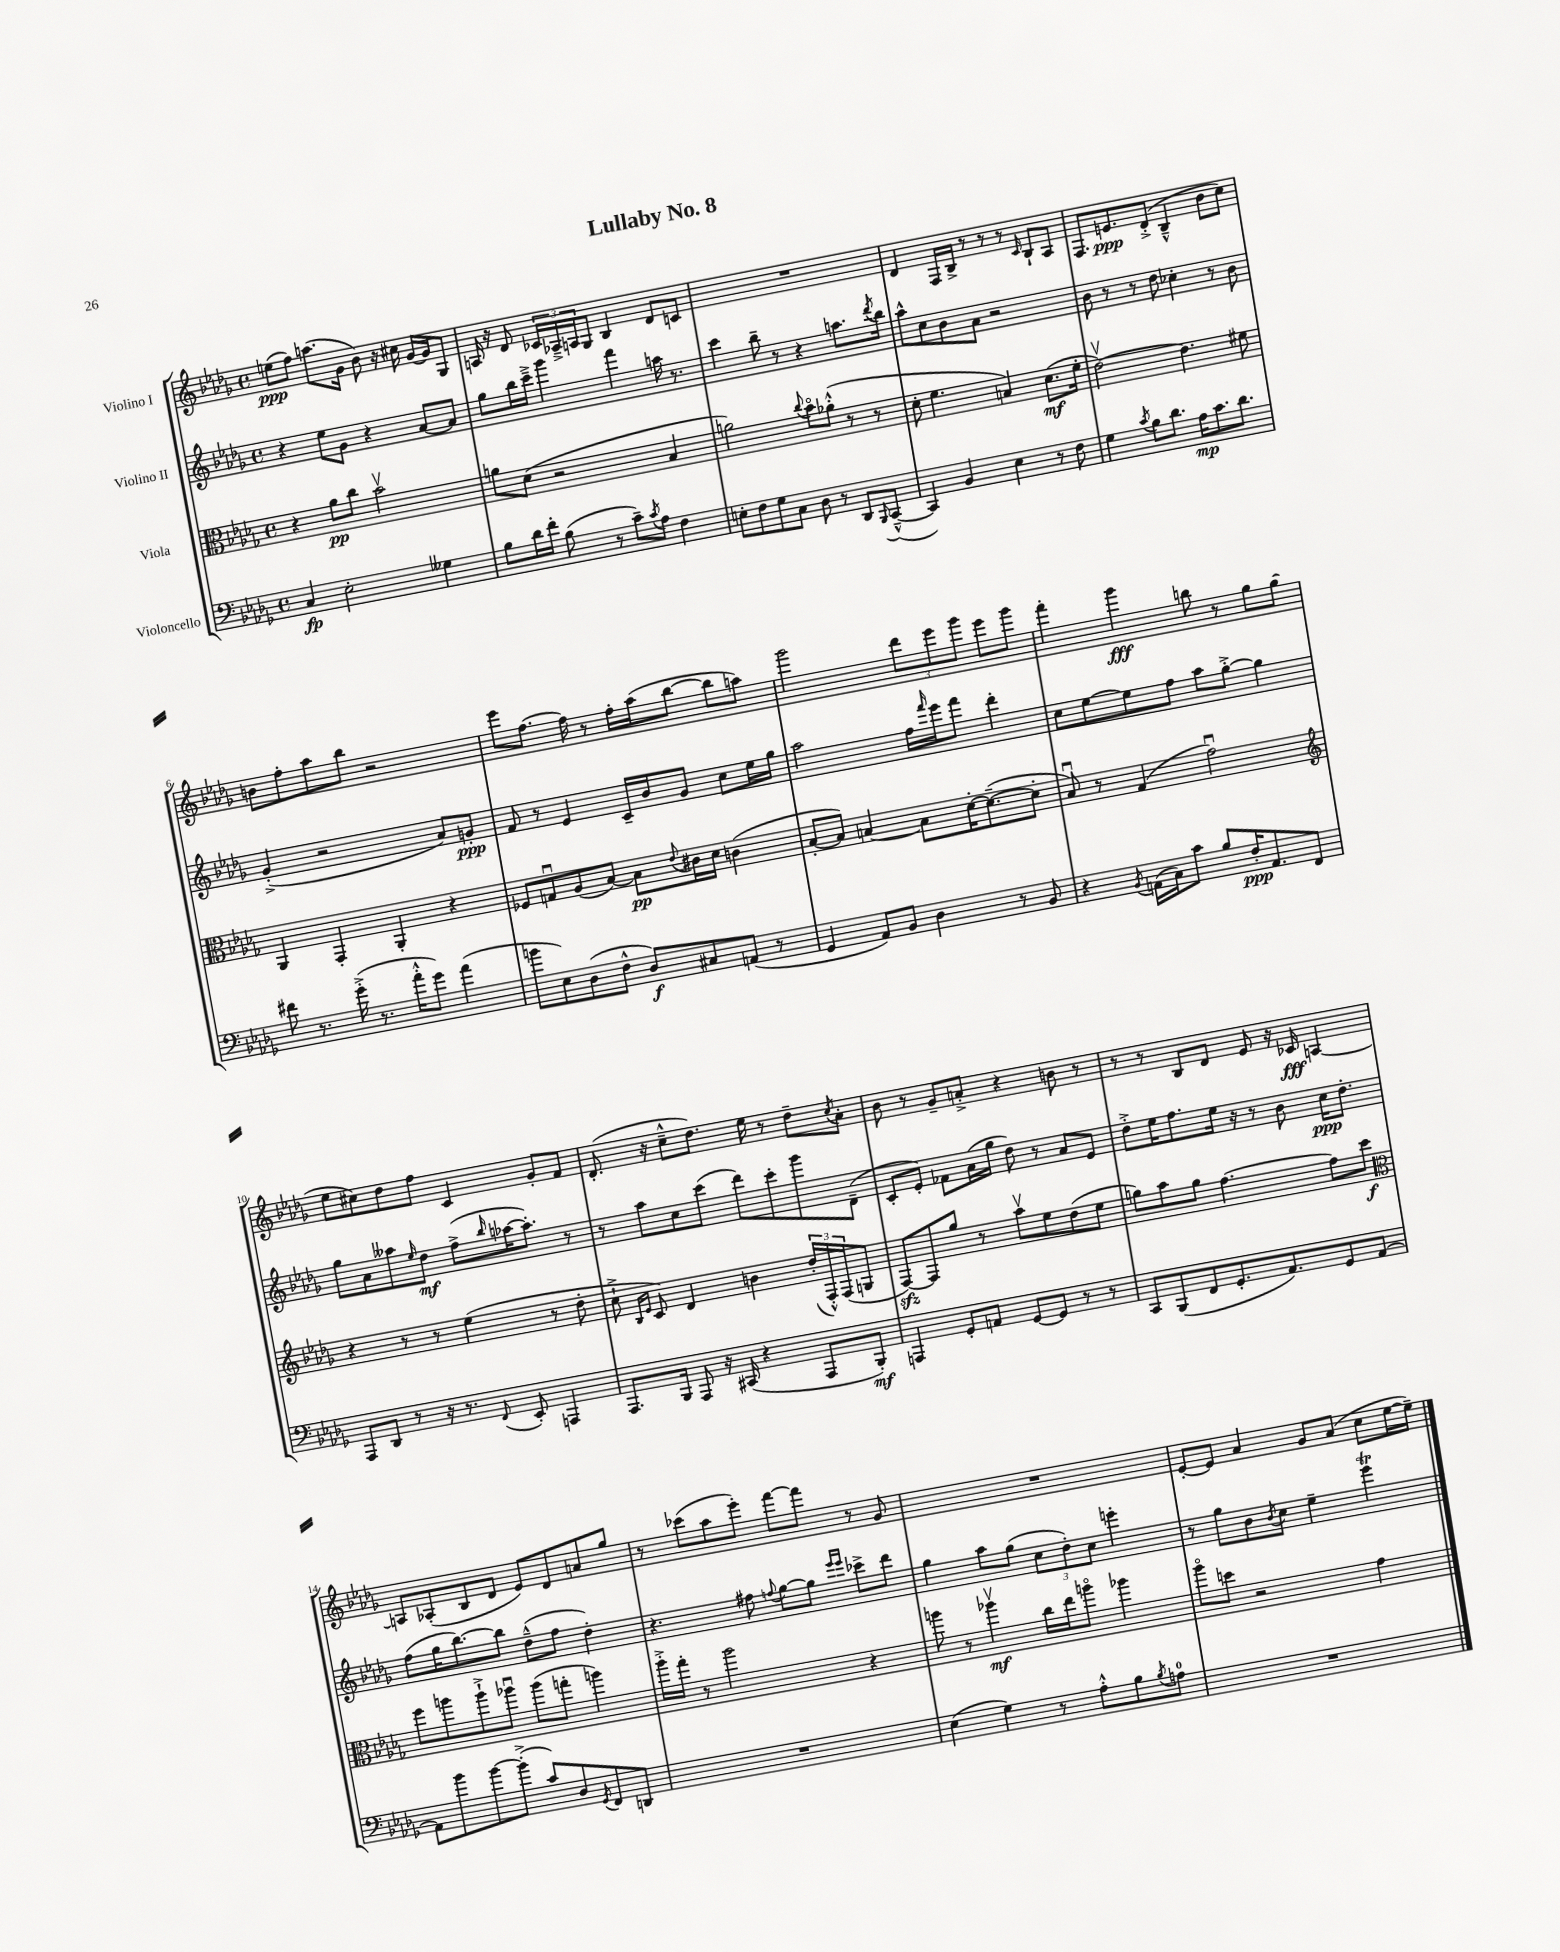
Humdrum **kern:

**kern	**dynam	**kern	**dynam	**kern	**dynam	**kern	**dynam
*part4	*part4	*part3	*part3	*part2	*part2	*part1	*part1
*staff4	*staff4	*staff3	*staff3	*staff2	*staff2	*staff1	*staff1
*I"Violoncello	*	*I"Viola	*	*I"Violino II	*	*I"Violino I	*
*clefF4	*	*clefC3	*	*clefG2	*	*clefG2	*
*k[b-e-a-d-g-]	*	*k[b-e-a-d-g-]	*	*k[b-e-a-d-g-]	*	*k[b-e-a-d-g-]	*
*M4/4	*	*M4/4	*	*M4/4	*	*M4/4	*
*met(c)	*	*met(c)	*	*met(c)	*	*met(c)	*
=1	=1	=1	=1	=1	=1	=1	=1
4C/	fp	4r	.	4r	.	(8een\L	ppp
.	.	.	.	.	.	8ff\J)	.
2E-'\	.	8a-\L	pp	8ee-\L	.	(8.aan\L	.
.	.	8cc\J	.	8g-\J	.	.	.
.	.	.	.	.	.	16g-\Jk	.
.	.	2b-v\	.	4r	.	8b-\)	.
.	.	.	.	.	.	16r	.
.	.	.	.	.	.	16cc#X\	.
4G--X\	.	.	.	[8a-/L	.	[16g-/LL	.
.	.	.	.	.	.	16g-/J]	.
.	.	.	.	8a-/J]	.	8G-/J	.
=2	=2	=2	=2	=2	=2	=2	=2
8B-\L	.	8an\L	.	8gg-\L	.	16An/	.
.	.	.	.	.	.	16r	.
16d-\L	.	(8d-\J	.	16bb-\L	.	8d-/	.
16f'\JJ	.	.	.	16ccc~^\JJ	.	.	.
(8B-\	.	2r	.	4ggg-\	.	24c-X/LL	.
.	.	.	.	.	.	24A-X~^/	.
.	.	.	.	.	.	24An/J	.
8r	.	.	.	.	.	8G-/J	.
8c~\L)	.	.	.	4fff\	.	4B-/	.
8qc/	.	.	.	.	.	.	.
8A-\J	.	.	.	.	.	.	.
4F\	.	4B-/	.	16aan\	.	8d-/L	.
.	.	.	.	8.r	.	.	.
.	.	.	.	.	.	8cn/J	.
=3	=3	=3	=3	=3	=3	=3	=3
8En'\L	.	2an\)	.	4ccc\	.	1r	.
8F\	.	.	.	.	.	.	.
8G-\	.	.	.	8bb-~\	.	.	.
8C\J	.	.	.	8r	.	.	.
.	.	8qqcc/	.	.	.	.	.
8D-\	.	8b-\L	.	4r	.	.	.
8r	.	(8a-X'^^\J	.	.	.	.	.
8DD-/L	.	8r	.	8.aan\L	.	.	.
8qqBBB-/	.	.	.	.	.	.	.
([8CC~^^/J	.	8r	.	.	.	.	.
.	.	.	.	8qddd-/	.	.	.
.	.	.	.	16bb-\Jk	.	.	.
=4	=4	=4	=4	=4	=4	=4	=4
4CC/])	.	8d-'\	.	8aa-^^\L	.	4d-/	.
.	.	4.f\	.	8cc\	.	.	.
4BB-/	.	.	.	8b-\	.	16F/LL	.
.	.	.	.	.	.	16B-^/JJ	.
.	.	.	.	8a-\J	.	8r	.
4E-\	.	4Bn/)	.	2r	.	8r	.
.	.	.	.	.	.	8r	.
.	.	.	.	.	.	16qqc/	.
8r	.	(8.d-\L	mf	.	.	8B-`/L	.
8F\	.	.	.	.	.	8A-/J	.
.	.	16f'\Jk	.	.	.	.	.
=5	=5	=5	=5	=5	=5	=5	=5
4G-\	.	[2e-v\)	.	8b-\	.	8.F/L	.
.	.	.	.	8r	.	.	.
.	.	.	.	.	.	8.en/	ppp
8qc/	.	.	.	.	.	.	.
8B-\L	.	.	.	8r	.	.	.
8.d-\J	.	.	.	8dd-\	.	(8d-'^/J	.
.	.	4.e-\]	.	4cc-X'\	.	4B-~^^/	.
16A-\KL	mp	.	.	.	.	.	.
8.c\	.	.	.	.	.	.	.
.	.	.	.	8r	.	8b-\L	.
8.d-\J	.	.	.	.	.	.	.
.	.	8f#X\	.	8b-\	.	8cc\J)	.
!!LO:LB:g=z
=6	=6	=6	=6	=6	=6	=6	=6
8f#X\	.	4AA-/	.	(4g-'^/	.	8bn\L	.
8.r	.	.	.	.	.	8ff'\	.
.	.	4GG-'/	.	2r	.	8aa-\	.
(16g-'^\	.	.	.	.	.	.	.
8.r	.	.	.	.	.	8bb-\J	.
.	.	4AA-'/	.	.	.	2r	.
16a-'^^\KL	.	.	.	.	.	.	.
8g-\J)	.	.	.	.	.	.	.
(4a-\	.	4r	.	8a-/L)	.	.	.
.	.	.	.	8gn'/J	ppp	.	.
=7	=7	=7	=7	=7	=7	=7	=7
8bn\L	.	8F-X/L	.	8f/	.	8eee-\L	.
8E-\)	.	8Gnu/	.	8r	.	[8.ff\J	.
(8D-\	.	(8A-/	.	4e-/	.	.	.
.	.	.	.	.	.	16ff\]	.
8F^^\J	.	[8B-/J)	.	.	.	8r	.
8D-/L)	f	8B-\L]	pp	16c~/LL	.	16ff'\LL	.
.	.	.	.	16b-/J	.	(16aa-\J	.
.	.	8qqe-/	.	.	.	.	.
8C#X/	.	16c#X\L	.	8g-/J	.	[8bb-\J	.
.	.	16d-\JJ	.	.	.	.	.
(8AAn/J	.	(4cn\	.	8cc\L	.	8bb-\L]	.
8r	.	.	.	16ee-\L	.	8aan\J)	.
.	.	.	.	16gg-\JJ	.	.	.
=8	=8	=8	=8	=8	=8	=8	=8
4GG-/	.	[8B-'/L	.	2aa-\	.	2ggg-\	.
.	.	8B-/J])	.	.	.	.	.
8AA-/L)	.	[4Bn/	.	.	.	.	.
8BB-/J	.	.	.	.	.	.	.
4D-\	.	8B\L]	.	16ff\LL	.	12ddd-\L	.
.	.	.	.	16qqfff/	.	.	.
.	.	.	.	16eee-\J	.	.	.
.	.	.	.	.	.	12eee-\	.
.	.	[16d-'\K	.	8fff\J	.	.	.
.	.	.	.	.	.	12ggg-\J	.
.	.	(8.d-~\_	.	.	.	.	.
8r	.	.	.	4ddd-'\	.	8eee-\L	.
8BB-/	.	8d-'\J]	.	.	.	8ggg-\J	.
=9	=9	=9	=9	=9	=9	=9	=9
4r	.	8B-u/)	.	8cc\L	.	4fff'\	.
.	.	8r	.	[8ee-\	.	.	.
8qBB-/	.	.	.	.	.	.	.
(16AAn\LL	.	(4G-/	.	8ee-\]	.	4ggg-\	fff
16C\J)	.	.	.	.	.	.	.
8c\J	.	.	.	8ff\J	.	.	.
8B-/L	.	2g-u\)	.	8aa-\L	.	8bbn\	.
16F'/K	ppp	.	.	[8gg-'^\J	.	8r	.
8.AA/	.	.	.	.	.	.	.
.	.	.	.	4gg-\]	.	8gg-\L	.
8FF/J	.	.	.	.	.	(8gg-\J	.
!!LO:LB:g=z
=10	=10	=10	=10	=10	=10	=10	=10
*	*	*clefG2	*	*	*	*	*
8AAA-/L	.	4r	.	8gg-\L	.	8ee-\L	.
8DD-/J	.	.	.	8a-\	.	8cc#X\)	.
8r	.	8r	.	8aa--X\	.	8dd-\	.
.	.	.	.	16qqee-/	.	.	.
16r	.	8r	.	8dd-\J	mf	8ff\J	.
8.r	.	.	.	.	.	.	.
.	.	(4ee-\	.	(8ff^\L	.	4c/	.
8qqFF/	.	.	.	16qqbb-/	.	.	.
8EE-'/	.	.	.	[16aa-X\K	.	.	.
.	.	.	.	8.aa-'\J])	.	.	.
4AAAn/	.	8r	.	.	.	8g-'/L	.
.	.	8dd-'\	.	8r	.	8f/J	.
=11	=11	=11	=11	=11	=11	=11	=11
8.AAA-/L	.	8cc`^\	.	8r	.	(8.d-'/	.
.	.	16qqB-/LL	.	.	.	.	.
.	.	16qqe-/JJ	.	.	.	.	.
.	.	8c/)	.	8aa-\L	.	.	.
16BBB-/Jk	.	.	.	.	.	16r	.
8AAA-/	.	4d-/	.	8cc\	.	8cc~^^\L	.
16r	.	.	.	(8ccc\J	.	8.dd-\J)	.
(16CC#X/	.	.	.	.	.	.	.
4r	.	4bn\	.	8ddd-\L)	.	.	.
.	.	.	.	.	.	16ee-\	.
.	.	.	.	8ccc'\	.	8r	.
8AAA-/L	.	(24dd-'/LL	.	8ggg-\	.	8dd-~\L	.
.	.	24F'^^/)	.	.	.	.	.
.	.	(24F/J	.	.	.	.	.
.	.	.	.	.	.	8qcc/	.
8BBB-'/J)	mf	8Gn/J	.	(8d-~\J	.	8a-'\J	.
=12	=12	=12	=12	=12	=12	=12	=12
4AAAn/	.	[8Fzz/L)	.	8c'/L	.	8b-\	.
.	.	8F/]	.	8e-'/J)	.	8r	.
8GG-'/L	.	8gg-/J	.	8f-X\L	.	8g-~/L	.
8AAn/J	.	8r	.	(16a-\L	.	8an'^/J	.
.	.	.	.	16gg-\JJ	.	.	.
[8GG-/L	.	8aa-v\L	.	8dd-\)	.	4r	.
8GG-/J]	.	8ee-\	.	8r	.	.	.
8r	.	(8dd-\	.	8a-/L	.	8bn\	.
8r	.	8ee-\J	.	8e-/J	.	8r	.
=13	=13	=13	=13	=13	=13	=13	=13
8CC/L	.	8ggn\L)	.	8dd-'^\L	.	8r	.
(8BBB-/	.	8aa-\	.	16ee-\K	.	8r	.
.	.	.	.	8.ff\	.	.	.
8FF/	.	8gg\J	.	.	.	8B-/L	.
8.GG-'/	.	[4.ff\	.	16ee-\Jk	.	8d-/J	.
.	.	.	.	16r	.	.	.
.	.	.	.	8r	.	8e-/	.
8.AA-/)	.	.	.	.	.	.	.
.	.	.	.	8b-\	.	16r	.
.	.	.	.	.	.	16c-X/	fff
8GG-/	.	8ff\L]	.	16cc\KL	ppp	[4An/	.
.	.	.	.	8.dd-'\J	.	.	.
[8AA-/J	.	8ccc\J	f	.	.	.	.
!!LO:LB:g=z
=14	=14	=14	=14	=14	=14	=14	=14
*	*	*clefC3	*	*	*	*	*
8AA-\L]	.	8ff\L	.	(8ff\L	.	8An/L]	.
8b-\	.	8aan\	.	16gg-\K	.	(8A-X'/	.
.	.	.	.	[8.bb-\)	.	.	.
[8b-\	.	8aa`^\	.	.	.	8B-/	.
(8b-'^\J]	.	8aa-Xu\J	.	8bb-\J]	.	8d-/J	.
8c/L)	.	(8aa-\L	.	(8dd-~^^\L	.	8e-/L)	.
8D-/	.	8ggn'\J	.	8ff\J	.	8d-/	.
8qGG-/	.	.	.	.	.	.	.
8FF/	.	4aan\)	.	4dd-'\)	.	8an/	.
8DDn/J	.	.	.	.	.	8gg-/J	.
=15	=15	=15	=15	=15	=15	=15	=15
1r	.	16aa-'^\LL	.	4.r	.	8r	.
.	.	16gg-'\JJ	.	.	.	.	.
.	.	8r	.	.	.	(8ccc-X\L	.
.	.	2aa-\	.	.	.	8aa-\	.
.	.	.	.	8ff#X\	.	8eee-'\J)	.
.	.	.	.	8qqffn/	.	.	.
.	.	.	.	[8gg-\L	.	[8fff\L	.
.	.	.	.	8gg-\J]	.	8fff\J]	.
.	.	.	.	16qqeee-/LL	.	.	.
.	.	.	.	16qqeee-/JJ	.	.	.
.	.	4r	.	8ccc-X^\L	.	8r	.
.	.	.	.	8ddd-\J	.	8g-/	.
=16	=16	=16	=16	=16	=16	=16	=16
(4E-\	.	8aan\	.	4gg-\	.	1r	.
.	.	8r	.	.	.	.	.
4G-\)	.	4aa-Xv\	mf	8aa-\L	.	.	.
.	.	.	.	(8gg-\J	.	.	.
8r	.	16cc\LL	.	12cc\L	.	.	.
.	.	16ee-\J	.	.	.	.	.
.	.	.	.	12dd-'\)	.	.	.
8A-'^^\L	.	8aan\J	.	.	.	.	.
.	.	.	.	12cc\J	.	.	.
8B-\	.	4aa-X\	.	4eeen'\	.	.	.
8qB-/	.	.	.	.	.	.	.
8An\J	.	.	.	.	.	.	.
=17	=17	=17	=17	=17	=17	=17	=17
1r	.	8aa-\L	.	8r	.	[8e-'/L	.
.	.	8ddn\J	.	8gg-\L	.	8e-/J]	.
.	.	2r	.	8b-\	.	4a-/	.
.	.	.	.	8qb-/	.	.	.
.	.	.	.	8cc\J	.	.	.
.	.	.	.	4ee-~\	.	8g-/L	.
.	.	.	.	.	.	(8a-/J	.
.	.	4g-\	.	4eee-T\	.	8cc\L	.
.	.	.	.	.	.	[16ee-\L	.
.	.	.	.	.	.	16ee-~\JJ])	.
==	==	==	==	==	==	==	==
*-	*-	*-	*-	*-	*-	*-	*-
